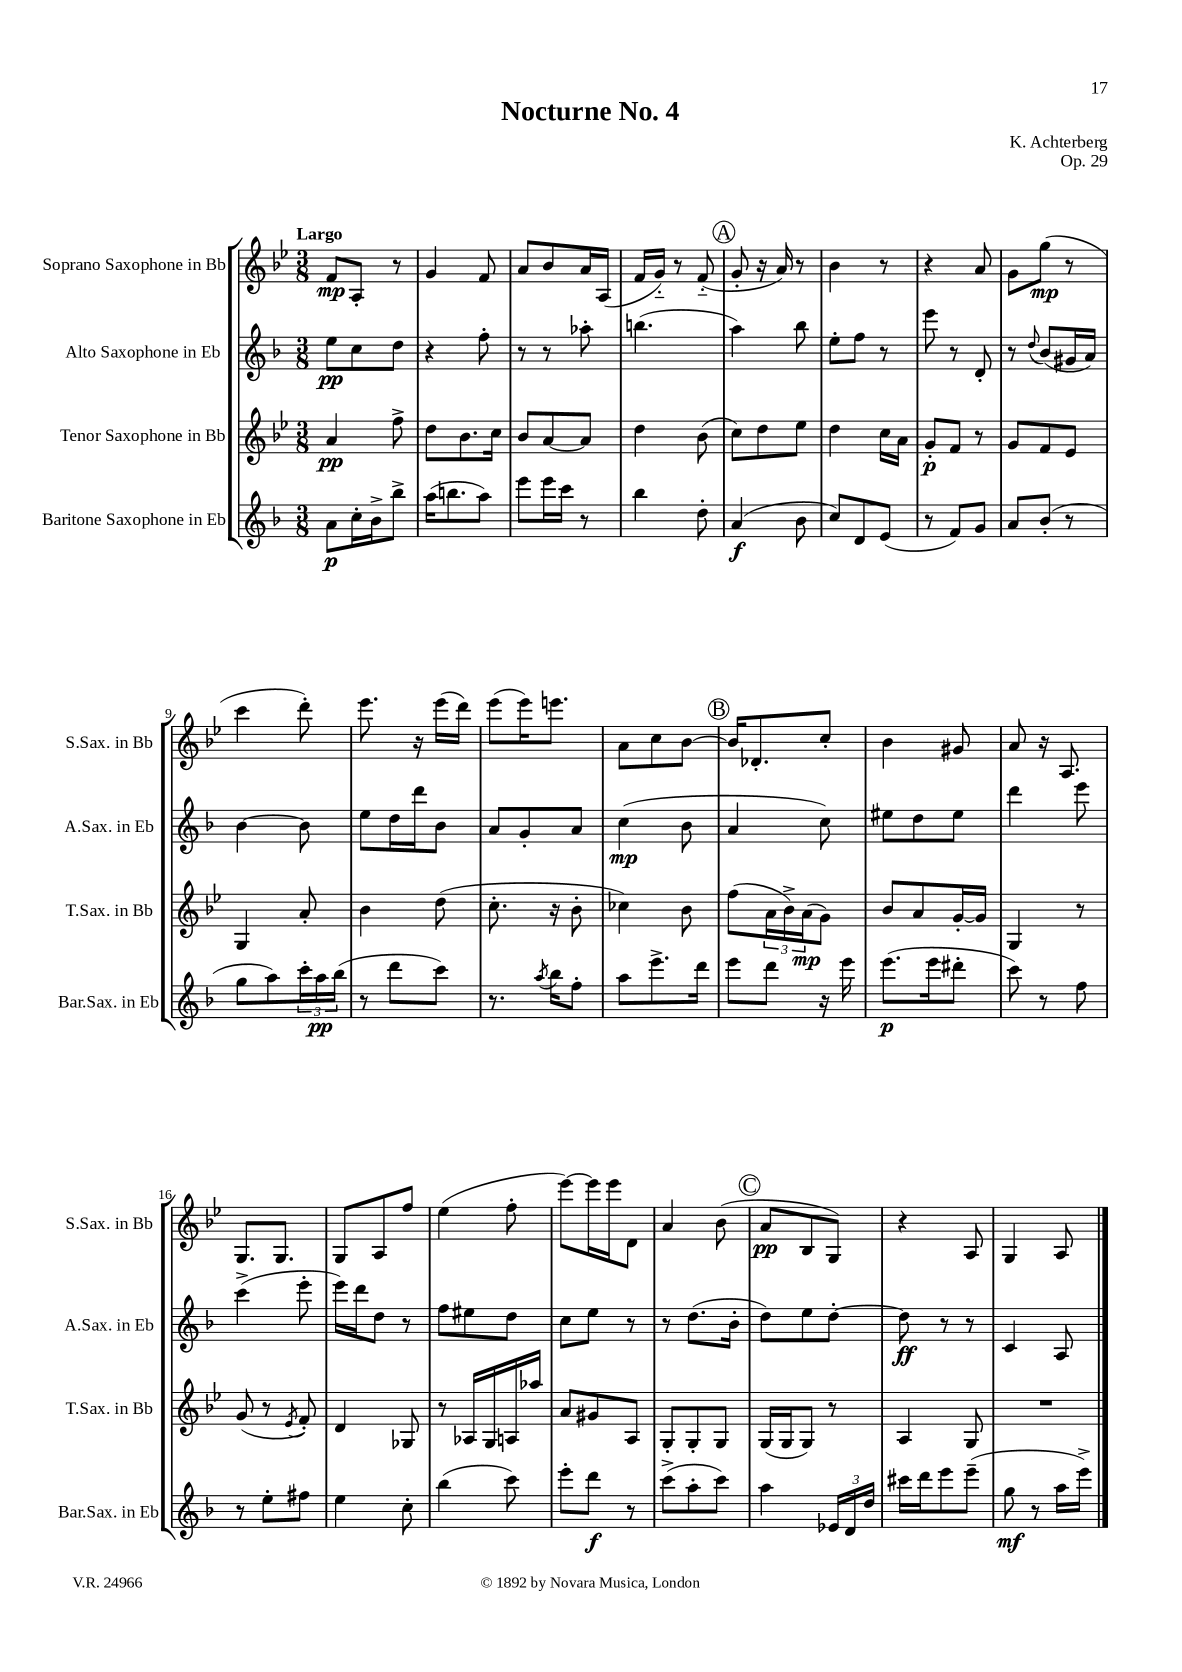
\header { title = "Nocturne No. 4" composer = "K. Achterberg" opus = "Op. 29" }
<<
\new StaffGroup <<
\new Staff = "s0" \with { instrumentName = "Soprano Saxophone in Bb" shortInstrumentName = "S.Sax. in Bb" } {
    \clef treble \key bes \major \numericTimeSignature \time 3/8 \tempo "Largo"
    f'8\mp a8-. r8 |
    g'4 f'8 |
    a'8 bes'8 a'16 a16( |
    f'16 g'16-_) r8 f'8-_( |
    \mark \markup { \circle "A" } g'8-. r16 a'16) r8 |
    bes'4 r8 |
    r4 a'8 |
    g'8 g''8\mp( r8 |
    c'''4 d'''8-.) |
    ees'''8. r16 ees'''16( d'''16) |
    ees'''8( ees'''16) e'''8. |
    a'8 c''8 bes'8~ |
    \mark \markup { \circle "B" } bes'16 des'8.-. c''8-. |
    bes'4 gis'8 |
    a'8 r16 a8. |
    g8. g8. |
    g8 a8 f''8 |
    ees''4( f''8-. |
    ees'''8~) ees'''16 ees'''16 d'8 |
    a'4 bes'8( |
    \mark \markup { \circle "C" } a'8\pp bes8 g8) |
    r4 a8 |
    g4 a8 \bar "|." |
}
\new Staff = "s1" \with { instrumentName = "Alto Saxophone in Eb" shortInstrumentName = "A.Sax. in Eb" } {
    \clef treble \key f \major \numericTimeSignature \time 3/8
    e''8\pp c''8 d''8 |
    r4 f''8-. |
    r8 r8 aes''8-. |
    b''4.( |
    \mark \markup { \circle "A" } a''4) bes''8 |
    e''8-. f''8 r8 |
    e'''8 r8 d'8-. |
    r8 \appoggiatura { d''8 } bes'8( gis'16 a'16) |
    bes'4~ bes'8 |
    e''8 d''16 d'''16 bes'8 |
    a'8 g'8-. a'8 |
    c''4\mp( bes'8 |
    \mark \markup { \circle "B" } a'4 c''8) |
    eis''8 d''8 eis''8 |
    d'''4 e'''8 |
    c'''4->( e'''8-. |
    e'''16) d'''16 d''8 r8 |
    f''8 eis''8 d''8 |
    c''8 e''8 r8 |
    r8 d''8.( bes'16-. |
    \mark \markup { \circle "C" } d''8) e''8 d''8~-. |
    d''8\ff r8 r8 |
    c'4 a8 \bar "|." |
}
\new Staff = "s2" \with { instrumentName = "Tenor Saxophone in Bb" shortInstrumentName = "T.Sax. in Bb" } {
    \clef treble \key bes \major \numericTimeSignature \time 3/8
    a'4\pp f''8-> |
    d''8 bes'8. c''16 |
    bes'8 a'8~ a'8 |
    d''4 bes'8( |
    \mark \markup { \circle "A" } c''8) d''8 ees''8 |
    d''4 c''16 a'16 |
    g'8-.\p f'8 r8 |
    g'8 f'8 ees'8 |
    g4 a'8-. |
    bes'4 d''8( |
    c''8.-. r16 bes'8-. |
    ces''4) bes'8 |
    \mark \markup { \circle "B" } f''8( \tuplet 3/2 { a'16 bes'16->) a'16\mp( } g'8) |
    bes'8 a'8 g'16~-. g'16 |
    g4 r8 |
    g'8( r8 \acciaccatura { ees'8 } f'8-.) |
    d'4 ges8 |
    r8 aes16 g16 a16 aes''16 |
    a'8 gis'8 a8 |
    g8-. g8-. g8 |
    \mark \markup { \circle "C" } g16( g16 g8) r8 |
    a4 g8 |
    R4. \bar "|." |
}
\new Staff = "s3" \with { instrumentName = "Baritone Saxophone in Eb" shortInstrumentName = "Bar.Sax. in Eb" } {
    \clef treble \key f \major \numericTimeSignature \time 3/8
    a'8\p c''16-. bes'16-> bes''8-> |
    a''16( b''8. a''8) |
    e'''8 e'''16 c'''16 r8 |
    bes''4 d''8-. |
    \mark \markup { \circle "A" } a'4\f( bes'8 |
    c''8) d'8 e'8( |
    r8 f'8) g'8 |
    a'8 bes'8-.( r8 |
    g''8 a''8) \tuplet 3/2 { c'''16-. a''16\pp bes''16( } |
    r8 d'''8 c'''8) |
    r8. \acciaccatura { a''8 } bes''16 f''8-. |
    a''8 e'''8.-> d'''16 |
    \mark \markup { \circle "B" } e'''8 d'''8 r16 e'''16 |
    e'''8.\p( e'''16 dis'''8-. |
    c'''8) r8 f''8 |
    r8 e''8-. fis''8 |
    e''4 c''8-. |
    bes''4( c'''8) |
    e'''8-. d'''8\f r8 |
    c'''8->( a''8-. c'''8) |
    \mark \markup { \circle "C" } a''4 \tuplet 3/2 { ees'16 d'16 d''16 } |
    cis'''16 d'''16 e'''8 e'''8--( |
    g''8\mf r8 a''16 e'''16->) \bar "|." |
}
>>
>>
